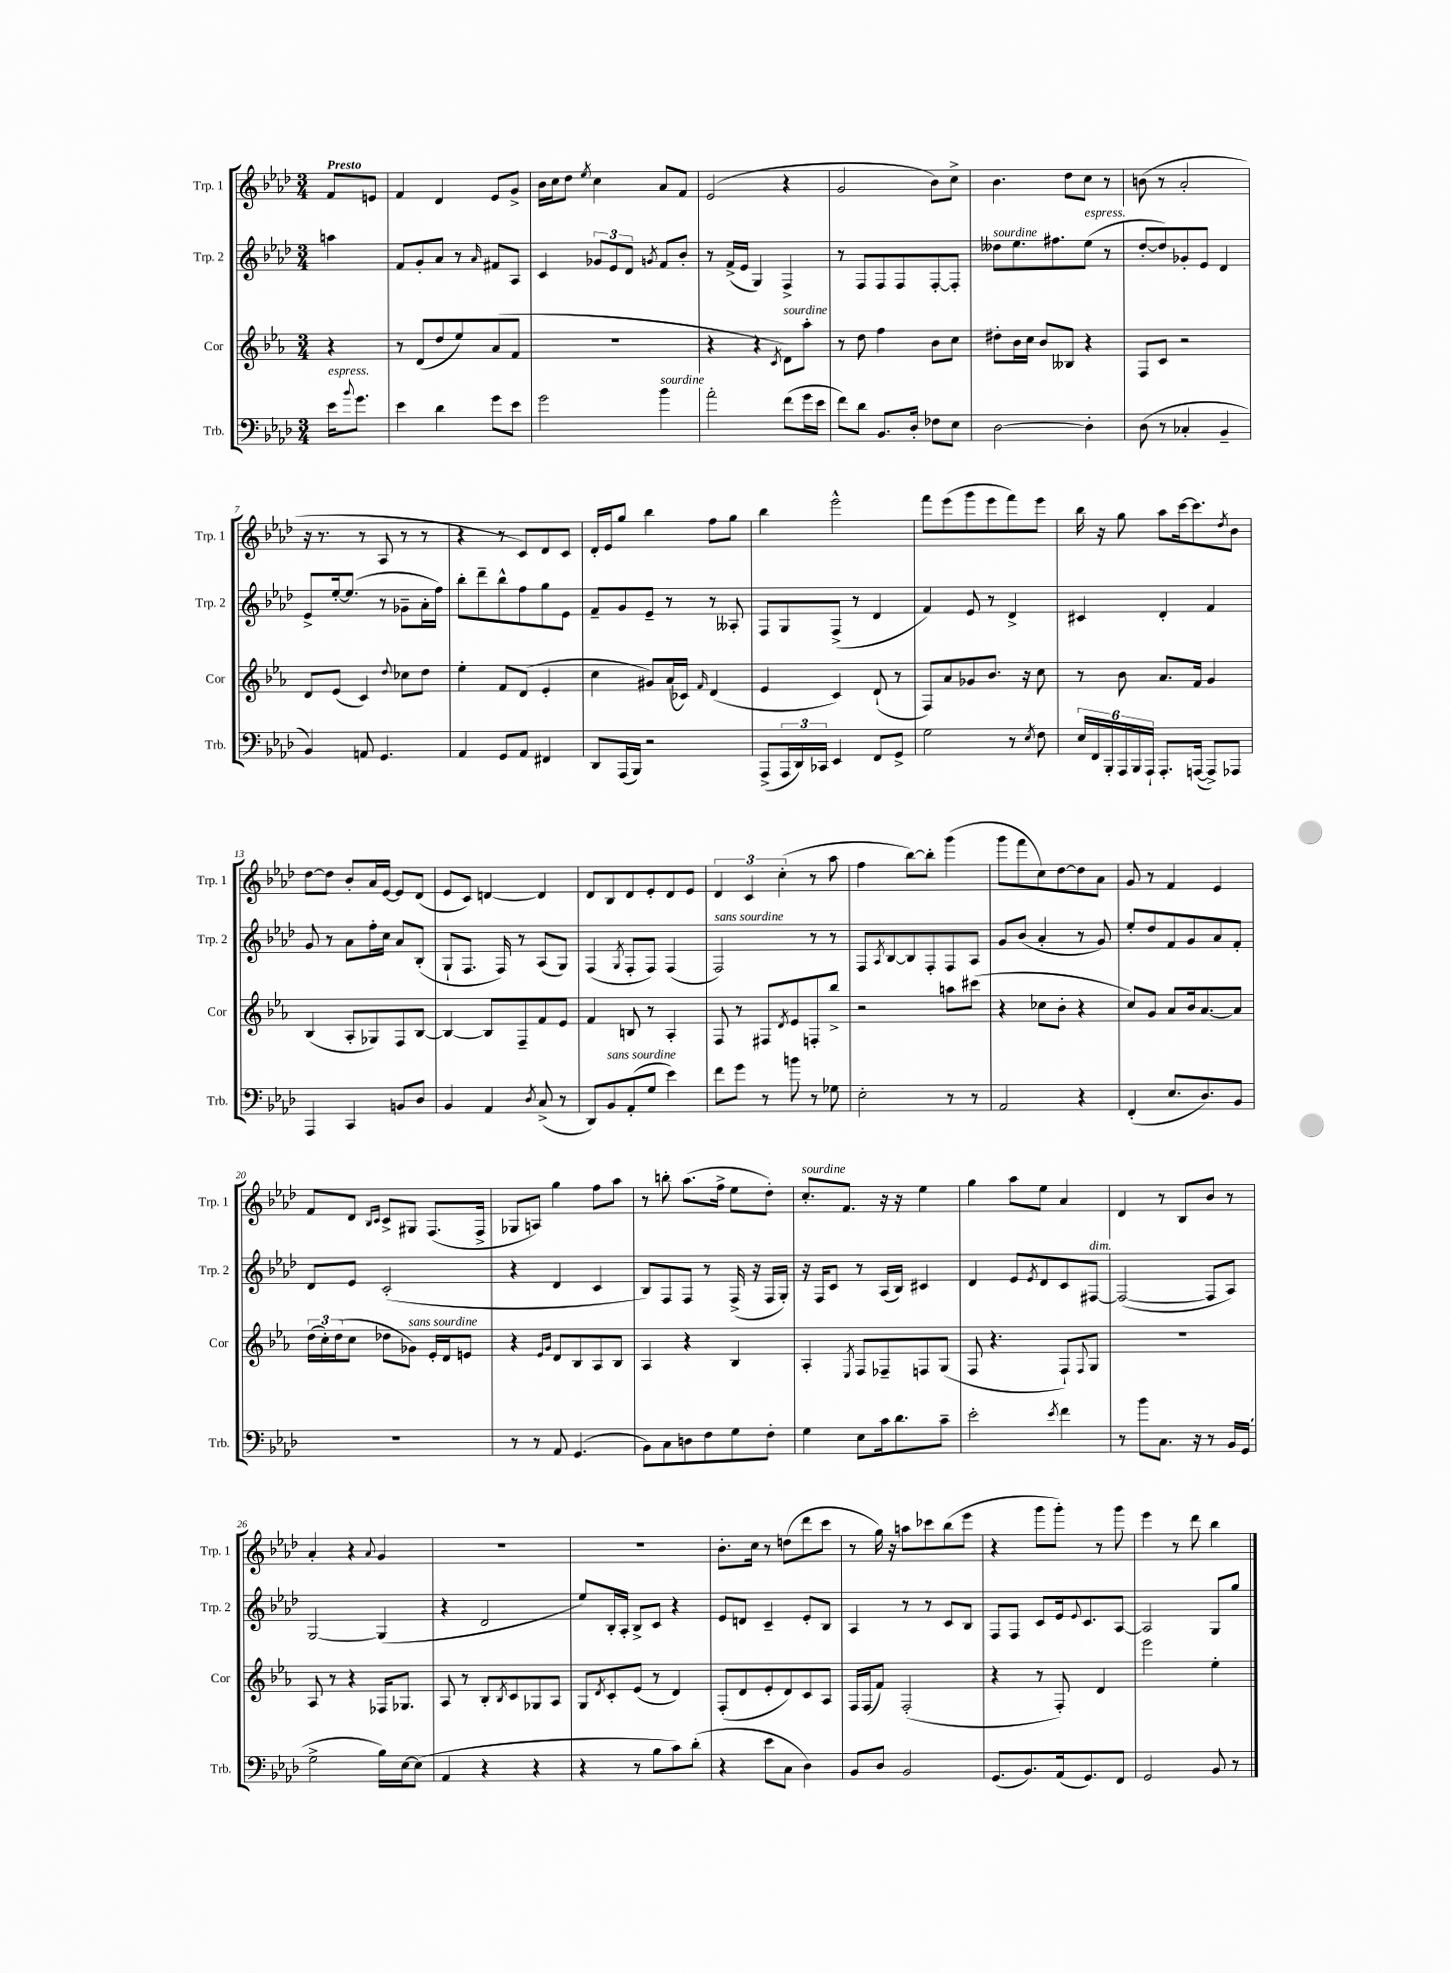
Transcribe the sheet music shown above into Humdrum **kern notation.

**kern	**kern	**kern	**kern
*staff4	*staff3	*staff2	*staff1
*clefF4	*clefG2	*clefG2	*clefG2
*k[b-e-a-d-]	*k[b-e-a-]	*k[b-e-a-d-]	*k[b-e-a-d-]
*M3/4	*M3/4	*M3/4	*M3/4
16e-	4r	4aa	8f
8qqb-	.	.	.
8.g	.	.	.
.	.	.	8e
=	=	=	=
4e-	8r	8f	4f
.	(8d	8g'	.
4d-	8dd	8a-	4d-
.	8ee-)	8r	.
.	.	16qqa-	.
8g	(8a-	8f#	8e-
8e-	8f	8A-	8g^
=	=	=	=
2g	2.r	4c	16b-
.	.	.	16cc
.	.	.	8dd-
.	.	.	8qee-
.	.	12g-	4cc
.	.	12e-	.
.	.	12d-	.
.	.	8qg	.
4b-	.	8f	8a-
.	.	8b-'	8f
=	=	=	=
2a-'	4r	8r	(2e-
.	.	(16f^	.
.	.	16e-	.
.	4r	4G)	.
.	8qc	.	.
(8f	8d)	4F^	4r
16g	8aa-'	.	.
16e-	.	.	.
=	=	=	=
8f)	8r	8r	2g
8d-	8dd	8F	.
8.BB-	4ff	8F	.
.	.	8F	.
16D-'	.	.	.
8F-	8b-	[8F'	8b-)
8E-	8cc	8F']	8cc^
=	=	=	=
[2D-	8dd#'	8dd--	4.b-
.	16b-	8.ee-	.
.	16cc	.	.
.	8b-	.	.
.	.	8.ff#	.
.	8B--	.	8dd-
4D-']	4r	(8ee-	8cc
.	.	8r	8r
=	=	=	=
(8D-	8F	[8dd-'	(8b
8r	8c	8dd-])	8r
4C-'	2r	8g-'	2a-'
.	.	8e-	.
4BB-~	.	4d-	.
=	=	=	=
4BB-)	8d	8e-^	16r
.	.	.	8.r
.	(8e-	[16ee-'	.
.	.	(8.ee-]	.
8AA	4c)	.	8r
4.GG	.	8r	8A-
.	8qqdd	.	.
.	8cc-	8g-~	8r
.	8dd	16a-'	8r
.	.	16ff)	.
=	=	=	=
4AA-	4ee-'	8bb-'	4r
.	.	8ddd-~	.
8GG	8f	8bb-^^	8r
8AA-	(8d	8ff	8c)
4FF#	4e-'	8gg	8d-
.	.	8e-	8c
=	=	=	=
8DD-	4cc	8f~	16d-'
.	.	.	16e-
(16AAA-	.	8g	8gg
16BBB-)	.	.	.
2r	8g#)	8e-~	4bb-
.	(16a-	8r	.
.	16c-)	.	.
.	16qqf	.	.
.	(4d	8r	8ff
.	.	8A--'	8gg
=	=	=	=
(8AAA-^	4e-	8F	4bb-
24AAA-	.	8G	.
24DD-)	.	.	.
24CC-	.	.	.
4EE-	4c)	(8F^	2eee-^^
.	.	8r	.
8FF	(8d`	4d-	.
8GG^	8r	.	.
=	=	=	=
2G	8F)	4f)	8fff
.	8a-	.	(8eee-
.	8g-	8e-	8ggg
.	8.b-	8r	8eee-
8r	.	4d-^	8fff)
.	16r	.	.
8qE-	.	.	.
8F	8cc	.	8eee-
=	=	=	=
24E-	8r	4c#	16bb-
24FF	.	.	.
.	.	.	16r
24BBB-'	.	.	.
24AAA-	8b-	.	8gg
24BBB-	.	.	.
24AAA-`	.	.	.
8.AAA-'	8.a-	4d-'	8aa-
.	.	.	[16ccc
([16AAA	16f	.	8.ccc]
8AAA^])	4g	4f	.
.	.	.	8qdd-
8AAA-	.	.	8b-
=	=	=	=
4AAA-	(4B-	8g	[8dd-
.	.	8r	8dd-]
4CC	8A-'	8a-	8b-'
.	8G-)	16ff'	16a-
.	.	16cc	[16e-
8BB	8F	8a-	8e-]
8D-	[8B-	(8B-'	(8d-
=	=	=	=
4BB-	4B-_	8G`	8e-
.	.	8.F	8c)
4AA-	8B-]	.	[4d
.	.	16F)	.
.	8F~	8r	.
8qD-	.	.	.
(8C^	8f	(8A-	4d]
8r	8e-	8G)	.
=	=	=	=
8DD-)	4f	(4F	8d-
8BB-	.	.	8B-
.	.	8qG	.
(8AA-'	8B	8F'	8d-
8G	8r	8F)	8e-'
4e-)	4A-'	(4F	8d-
.	.	.	8e-
=	=	=	=
8f	8F	2F)	6d-
8g	8r	.	.
.	.	.	6c
8r	8F#	.	.
.	.	.	(6cc'
.	8qd	.	.
8b	8e-	.	.
8r	8F'	8r	8r
8G-	8bb-^	8r	8aa-
=	=	=	=
2E-'	2r	8F	4ff
.	.	8qA-	.
.	.	[8B-	.
.	.	8B-]	[8bb-)
.	.	8F'	8bb-']
8r	8aa	8F	(4ggg
8r	(8ccc#	8A-	.
=	=	=	=
2AA-	4r	8g	8ggg
.	.	(8b-	8fff
.	8cc-	4a-'	8cc)
.	8b-'	.	[8dd-
4r	4r	8r	8dd-]
.	.	8g)	8a-
=	=	=	=
(4FF'	8cc)	8ee-'	8g
.	8g	8dd-	8r
8.E-	8a-	8f	4f
.	16b-	8g	.
8.D-)	[8.a-	.	.
.	.	8a-	4e-
8BB-	8a-]	8f'	.
=	=	=	=
2.r	(24dd	8d-	8f
.	24cc')	.	.
.	(24dd	.	.
.	8cc	8e-	8d-
.	.	.	16qqB-
.	.	.	16qqc
.	8dd-	(2c'	8c^
.	8g-)	.	8G#
.	16e-'	.	(8.F
.	16d	.	.
.	8e	.	.
.	.	.	16F^
=	=	=	=
8r	4r	4r	8G-
8r	.	.	8A)
.	16qqe-	.	.
.	16qqg	.	.
8AA-	8d	4d-	4gg
(4.GG	8B-	.	.
.	8A-	4c	8ff
.	8B-	.	8aa-
=	=	=	=
8BB-)	4A-	8B-)	8r
8C	.	8F	8bb'
8D	4r	8F	(8.aa-
8F	.	8r	.
.	.	.	16ff^
8G	4B-	(16F^	8ee-
.	.	16r	.
8F'	.	16F	8dd-')
.	.	16G')	.
=	=	=	=
4G	4A-'	16r	8.cc'
.	.	16F	.
.	.	8c	.
.	.	.	8.f
.	8qE-	.	.
8E-	8F	8r	.
16c	8F-~	(16A-	16r
8.d-	.	16B-)	16r
.	8F	4c#	4ee-
8c~	(8G	.	.
=	=	=	=
2e-'	8F	4d-	4gg
.	4.r	.	.
.	.	8e-	8aa-
.	.	8qe-	.
.	.	8d-	8ee-
8qe-	.	.	.
4f	8F`)	8c	4a-
.	8qqF	.	.
.	8G	[8F#	.
=	=	=	=
8r	2.r	(2F#_	4d-
8b-	.	.	.
8.C	.	.	8r
.	.	.	8B-
16r	.	.	.
8r	.	8F#]	8b-
16BB-	.	8A-)	8r
(16GG	.	.	.
=	=	=	=
2G^	8A-	[2G	4a-'
.	8r	.	.
.	4r	.	4r
.	.	.	8qqa-
16B-)	16F-	(4G]	4g
[16E-	8.G-	.	.
(8E-]	.	.	.
=	=	=	=
4AA-	8A-	4r	2.r
.	8r	.	.
4r	8B-'	2d-	.
.	8qB-	.	.
.	8c	.	.
4r	8G-	.	.
.	8A-	.	.
=	=	=	=
4r	8G	8ee-)	2.r
.	8qd	.	.
.	8c'	16B-'	.
.	.	16A-'	.
8r	(8e-	8B-^	.
8B-	8r	8c	.
8c)	4d)	4r	.
(8d-'	.	.	.
=	=	=	=
4r	(8F'	8e-	8.b-'
.	8d	8d	.
.	.	.	16cc
8e-	8e-'	4c~	8r
8C	8d)	.	(8dd
4D-)	8c	8e-'	8ddd-
.	8A-	8B-	8ccc
=	=	=	=
8BB-	16F	4A-	8r
.	(16F	.	.
8D-	8f)	.	16gg)
.	.	.	16r
2BB-	(2F'	8r	8aa
.	.	8r	8ccc-
.	.	8c	(8bb-
.	.	8B-	8eee-
=	=	=	=
(8.GG	4r	8F	4r
.	.	8F	.
8.BB-)	.	.	.
.	8r	8c	8ggg
(16AA-	8F')	16e-	8ggg')
.	.	8qqe-	.
8.GG)	.	8.c	.
.	4d	.	8r
8FF	.	[8A-	8ggg
=	=	=	=
2GG	2eee-	2A-]	4eee-
.	.	.	8r
.	.	.	8ddd-
8BB-	4ee-'	8G	4bb-
8r	.	8gg	.
==	==	==	==
*-	*-	*-	*-
